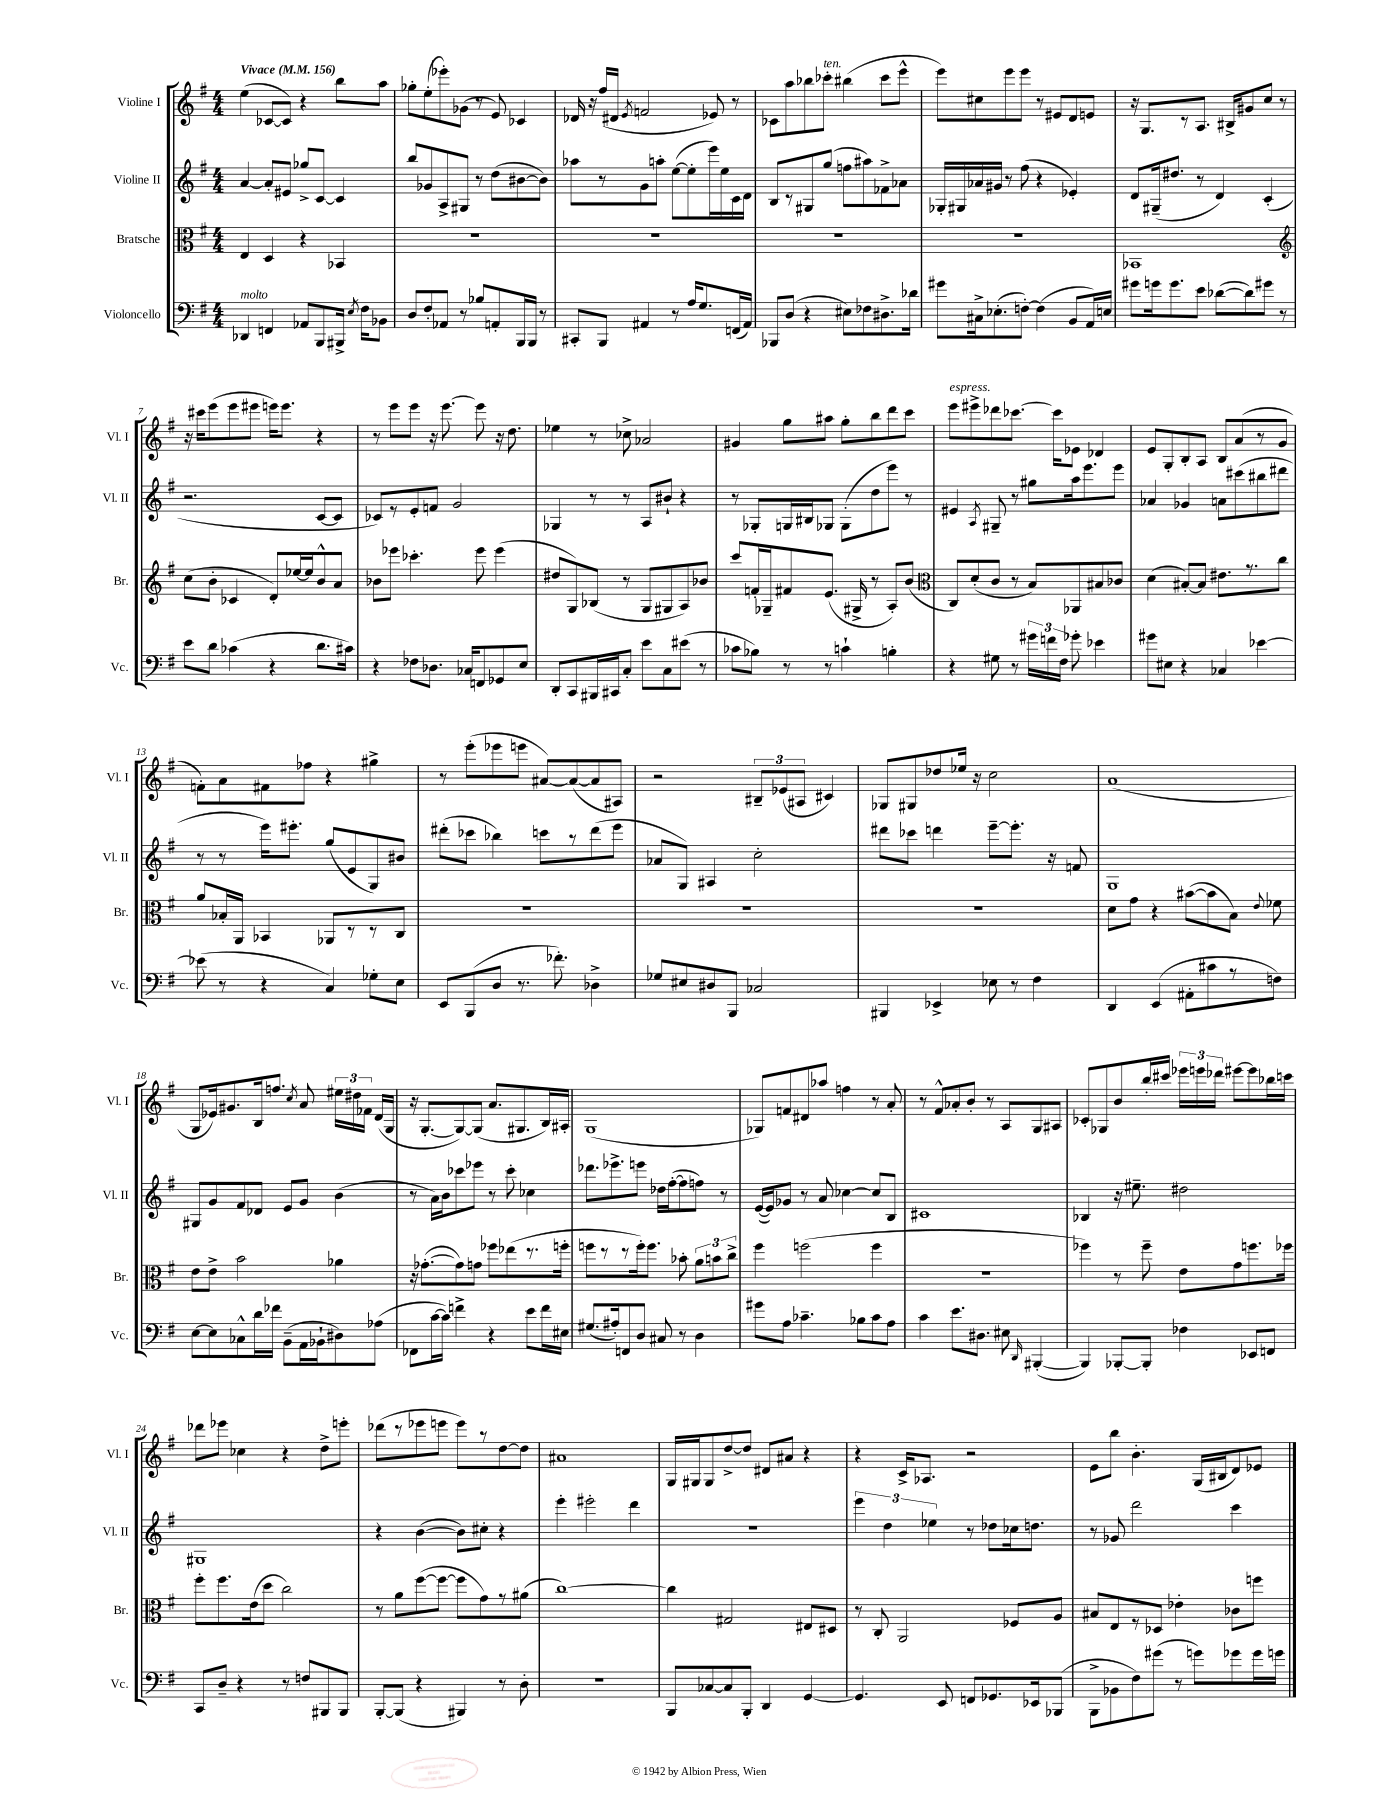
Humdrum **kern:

**kern	**kern	**kern	**kern
*staff4	*staff3	*staff2	*staff1
*clefF4	*clefC3	*clefG2	*clefG2
*k[f#]	*k[f#]	*k[f#]	*k[f#]
*M4/4	*M4/4	*M4/4	*M4/4
*MM156	*MM156	*MM156	*MM156
4DD-/	4E/	[4a/	(4ee\
4FF/	4D/	8a'/]L	[8c-/L
.	.	8e#/J	8c-/]J)
8AA-/L	4r	8gg-^/L	4r
8BBB/	.	[8c/J	.
16BBB#^/Jk	4BB-/	4c/]	8bb\L
8qE/	.	.	.
16F#\LK	.	.	.
8BB-\J	.	.	8aa\J
=	=	=	=
8D/L	1r	8bb/L	8gg-'\L
8F#'/	.	8g-/	(8ee'\
8AA-/J	.	8A^/	8eee-'\)
8r	.	8G#/J	(8g-\J
8B-/L	.	8r	8r
8AA'/	.	(8dd\L	8e/)
16BBB/L	.	[8b#\	4c-/
16BBB/JJ	.	.	.
8r	.	8b#\]J)	.
=	=	=	=
8CC#'/L	1r	8aa-\L	16d-/
.	.	.	16r
8BBB/J	.	8r	(16ff#/LL
.	.	.	16d#/JJ
.	.	.	8qe/
4AA#/	.	8g\	2f/
.	.	8aa'\J	.
8r	.	([8ee\L	.
16A/LK	.	8ee'\]	.
8.G/	.	.	.
.	.	16eee\L)	8e-/)
.	.	16ee\	.
(16FF/L	.	16c\	8r
16AA#/JJ)	.	16d\JJ	.
=	=	=	=
8BBB-/L	1r	8B/L	8c-\L
(8D/J	.	8r	8aa\
4r	.	8G#/	8bb-\
.	.	(8gg/J	8ccc-'\J
8E#\L)	.	8ff\L	(4bb#\
8F-\	.	8aa#\)	.
8.D#^\	.	8f-^\	8ccc-\L
.	.	8a-\J	8eee^^\J
16d-\Jk	.	.	.
=	=	=	=
8g#\L	1r	16G-'/LL	8eee\L)
.	.	16G#/	.
16C#^\k	.	16a-/	8cc#\
(8.E-'\	.	16g#/JJ	.
.	.	8r	8eee\
[8F'\J)	.	(8ff#\	8eee\J
(4F\]	.	4r	8r
.	.	.	8e#/L
8BB/L	.	4e-'/)	8d/
16AA/L)	.	.	8e/J
16E/JJ	.	.	.
=	=	=	=
8g#\L	1BB-	8d/L	16r
.	.	.	8.G/L
16g\k	.	(16G#~/k	.
8.g\	.	8.dd#/J	.
.	.	.	8r
8e\J	.	8r	8.A/J
([8d-\L	.	4d/)	.
.	.	.	16B#^/LK
8d-\])	.	.	8g#/
8g#\J	.	(4c'/	8cc/J
8r	.	.	8r
=	=	=	=
*	*clefG2	*	*
8e\L	(8cc\L	2.r	16r
.	.	.	16ccc#\LK
8d\J	8b'\J	.	(8eee\
(4c-\	4c-/	.	8eee\
.	.	.	8eee#\J
4r	8d'/L)	.	16eee\LK)
.	.	.	8.eee\J
.	[16ee-/L	.	.
.	16ee-/]J	.	.
8.d\L	8b^^/	[8c/L	4r
.	8a/J	8c/]J	.
16c#\Jk)	.	.	.
=	=	=	=
4r	8b-\L	8c-/L)	8r
.	8eee-\J	8r	8eee\L
8F-\L	4.ccc-'\	8e'/	8eee\J
8.D-\J	.	8f/J	16r
.	.	.	[8.eee\
.	.	2g/	.
16C-/LK	.	.	.
8FF/	8eee-\	.	8eee\]
8GG-/	(4eee-\	.	16r
.	.	.	8.dd\
8E/J	.	.	.
=	=	=	=
8DD'/L	8dd#/L	4G-/	4ee-\
8CC/	8G/)	.	.
16BBB#/L	(8B-/J	8r	8r
16CC#/J	.	.	.
8C'/J	8r	8r	8cc-^\
8e\L	8G/L	8A/L	2a-/
8C\	8G#/	8b#`/J	.
(8e#\J	8A/)	4r	.
8r	8b-/J	.	.
=	=	=	=
8c-\L	8ccc/L	8r	4g#/
8B-\J)	16f'/L	8G-'/L	.
.	16G-~/J	.	.
8r	8f#/	16G/L	8gg\L
.	.	16B#/J	.
8r	(8.e/J	8G-/J	8aa#\J
4c`\	.	(8G-'\L	8gg'\L
.	16G#^/	.	.
.	8r	8dd\	8bb\
4B'\	8A'/L)	8eee\J)	8ddd\
.	(8b/J	8r	8ccc\J
=	=	=	=
*	*clefC3	*	*
4r	8C/L)	4e#/	8eee\L
.	(8d'/	.	8eee#^\
.	.	8qA/	.
8G#\	8c/J	8G#~/	8ddd-\
8r	8r	8r	[8.ccc-\J
24g#\LL	8B/L)	8gg#\L	.
24f\	.	.	.
.	.	.	16ccc-\]LK
24F#\JJ	.	.	.
8g-'\	8AA-/	16aa\k	8e-\J
.	.	8.eee\	.
4e-\	8B#/	.	4d-/
.	8c-/J	8eee\J	.
=	=	=	=
8g#\L	(4d\	4a-/	8e/L
8E#\J	.	.	8G'/
4r	[8B#'/L)	4g-/	8B'/
.	8B#/]J	.	8A/J
4C-/	8.e#\L	8a\L	8B/L
.	.	(8ccc#\	(8a/
.	8.r	.	.
[4e-\	.	8bb#\	8r
.	8cc\J	8ddd#\J	8g/J
=	=	=	=
(8e-\]	8a/L	8r	8f'\L)
8r	16B-'/L	8r	8a\
.	16AA/JJ	.	.
4r	4BB-/	16eee\LK)	8f#\
.	.	8.eee#'\J	.
.	.	.	8ff-\J
4C/)	8AA-/L	(8gg/L	4r
.	8r	8e/	.
8G-'\L	8r	8G/)	4gg#^\
8E\J	8C/J	8b#/J	.
=	=	=	=
8EE/L	1r	(8ddd#'\L	8r
(8BBB/	.	8ccc-\J	(8eee'\L
8D/J	.	4bb-\)	8eee-\
8.r	.	.	8eee\J
.	.	8ccc\L	[8a#/L)
8.f-'\)	.	.	.
.	.	8r	(8a#/_
4D-^\	.	(8ddd#\	8a#/]
.	.	8eee\J	8A#/J)
=	=	=	=
8G-/L	1r	8a-/L	2r
8E#/	.	8G/J)	.
8D#/	.	4A#/	.
8BBB/J	.	.	.
2C-/	.	2cc'\	12B#~/L
.	.	.	(12e-/
.	.	.	12A#/J
.	.	.	4c#/)
=	=	=	=
4BBB#/	1r	8ddd#\L	8G-/L
.	.	8ccc-\J	8G#/
4EE-^/	.	4ddd\	8dd-/
.	.	.	16ee-/Jk
.	.	.	16r
8E-\	.	[8eee~\L	2cc\
8r	.	8.eee'\]J	.
4F#\	.	.	.
.	.	16r	.
.	.	8f/	.
=	=	=	=
4DD/	8d\L	1G	(1a
.	8g\J	.	.
(4EE/	4r	.	.
8AA#'\L	([8b#\L	.	.
8c#\	8b#\]	.	.
8r	8B\J)	.	.
.	8qqe/	.	.
8F\J)	8f-\	.	.
=	=	=	=
[8E\L	8e\L	8G#/L	8G/L
8E\]	8e^\J	8g/	16e-/k)
.	.	.	8.g#/
8C-^^\	2b\	8f#/	.
16d\L	.	8d-/J	16B/k
16f-\JJ	.	.	8.ff/J
(8BB~\L	.	8e/L	.
.	.	.	8qcc/
16AA\L	.	8g/J	8a/
16BB-`\J	.	.	.
8D#\)	4a-\	(4b\	24ee#\LL
.	.	.	24dd#\
.	.	.	24f-\JJ
(8A-\J	.	.	(16d/LL
.	.	.	16G/JJ
=	=	=	=
8FF-\L	16r	8r	16r
.	([8.g-'\L	.	[8.G'/L
[16c\L	.	16a\LL)	.
16c\]JJ)	.	16b\J	.
4f^\	8g-\])	8ccc-\	8G/_)
.	8g\J	8eee-\J	(8G/]J
4r	8ff-\L	8r	8.a/L
.	(8ee-\	8ccc-'\	.
.	.	.	8.G#/
8e\L	8.r	4cc-\	.
16f\L	.	.	16B/L)
16E#\JJ	16ff'\Jk	.	16A#'/JJ
=	=	=	=
(8.G#/L	8ff\L	8.ddd-\L	(1G
.	8r	.	.
16A#'/k)	.	8.eee-^\	.
8FF/	8r	.	.
8D/J	16ff'\k)	8eee\J	.
.	8.ff\J	.	.
8C#/	.	16dd-\LL	.
.	.	([16ff#'\J	.
8r	8b-'\	8ff#\]	.
4D\	12a\L	8ff\J)	.
.	12b\	.	.
.	.	8r	.
.	12cc^\J	.	.
=	=	=	=
8g#\L	4ff#\	([16e/LL	8G-/L)
.	.	16e/]J)	.
8A\J	.	8g-/J	8f/
4.c-~\	(2ff\	8r	8d#/
.	.	8a/	8aa-/J
.	.	[4cc-\	4ff\
8B-\L	.	.	.
8c-\	4ff\	8cc-/]L	8r
8A\J	.	8B/J	8a'/
=	=	=	=
4c\	1r	1c#	8r
.	.	.	8f#^^/L
8.e\L	.	.	8a-'/
.	.	.	8b'/J
8.D#\J	.	.	.
.	.	.	8r
8E#\	.	.	8A/L
16qqDD/	.	.	.
([4BBB#'/	.	.	8G/
.	.	.	8A#/J
=	=	=	=
4BBB#/])	4ff-\)	4B-/	8c-'/L
.	.	.	8G-/
[8BBB-'/L	8r	16r	8b/
.	.	8.ee#~\	.
8BBB-'/]J	8ff-~\	.	16bb'/L
.	.	.	16ccc#/JJ
4F-\	8e\L	2dd#\	24eee-\LL
.	.	.	24eee\
.	.	.	24ddd-\JJ
.	8g\	.	[8eee#\L
8EE-/L	8.ff\	.	8eee#\]
8FF/J	.	.	16bb-\L
.	16ff-\Jk	.	16ccc\JJ
=	=	=	=
8CC/L	8ff#'\L	1G#	8ddd-\L
8D~/J	8.ff#\	.	8eee-\J
4r	.	.	4cc-\
.	(16e\k	.	.
.	8dd\J	.	.
8r	2cc\)	.	4r
8F/L	.	.	.
8BBB#/	.	.	8dd^\L
8BBB#/J	.	.	8eee'\J
=	=	=	=
[8BBB'/L	8r	4r	(8ddd-\L
(8BBB/]J	8a\L	.	8r
4r	([8ff#\	([4b\	8eee-\
.	8ff#\_J	.	8eee\J
4BBB#/)	8ff#\]L	8b\]L)	8eee\L)
.	8g\)	8cc#'\J	8r
8r	8r	4r	[8dd\
8D'\	(8a#\J	.	8dd\]J
=	=	=	=
1r	[1cc)	4eee'\	1a#
.	.	2eee#'\	.
.	.	4ddd\	.
=	=	=	=
8BBB/L	4cc\]	1r	16G/LL
.	.	.	16G#/J
[8C-/	.	.	8G#/
8C-/]	2G#/	.	[8dd^/
8BBB'/J	.	.	8dd/]J
4DD/	.	.	8d#/L
.	.	.	8a#/J
[4GG/	8E#/L	.	4r
.	8D#/J	.	.
=	=	=	=
4.GG/]	8r	6eee\	4r
.	8C'/	.	.
.	.	6dd\	.
.	2AA/	.	16c^/LK
.	.	.	8.A-/J
.	.	6ee-\	.
8EE/	.	.	.
8FF/L	.	8r	2r
8.GG-/	.	8dd-\L	.
.	8F-/L	16cc-\k	.
16EE-/k	.	8.dd\J	.
(8BBB-/J	8A/J	.	.
=	=	=	=
8BBB^\L	8B#/L	8r	8e\L
8BB-\	8E/	8g-/	8bb\J
8F#\)	8r	2ddd\	4.b'\
(8g#\J	8D-/J	.	.
8r	4e-'\	.	.
8g\L)	.	.	(16G/LL
.	.	.	16B#/J
8g-\	8c-\L	4ccc\	8d/)
16g-\L	8ff\J	.	8e-/J
16g\JJ	.	.	.
==	==	==	==
*-	*-	*-	*-
